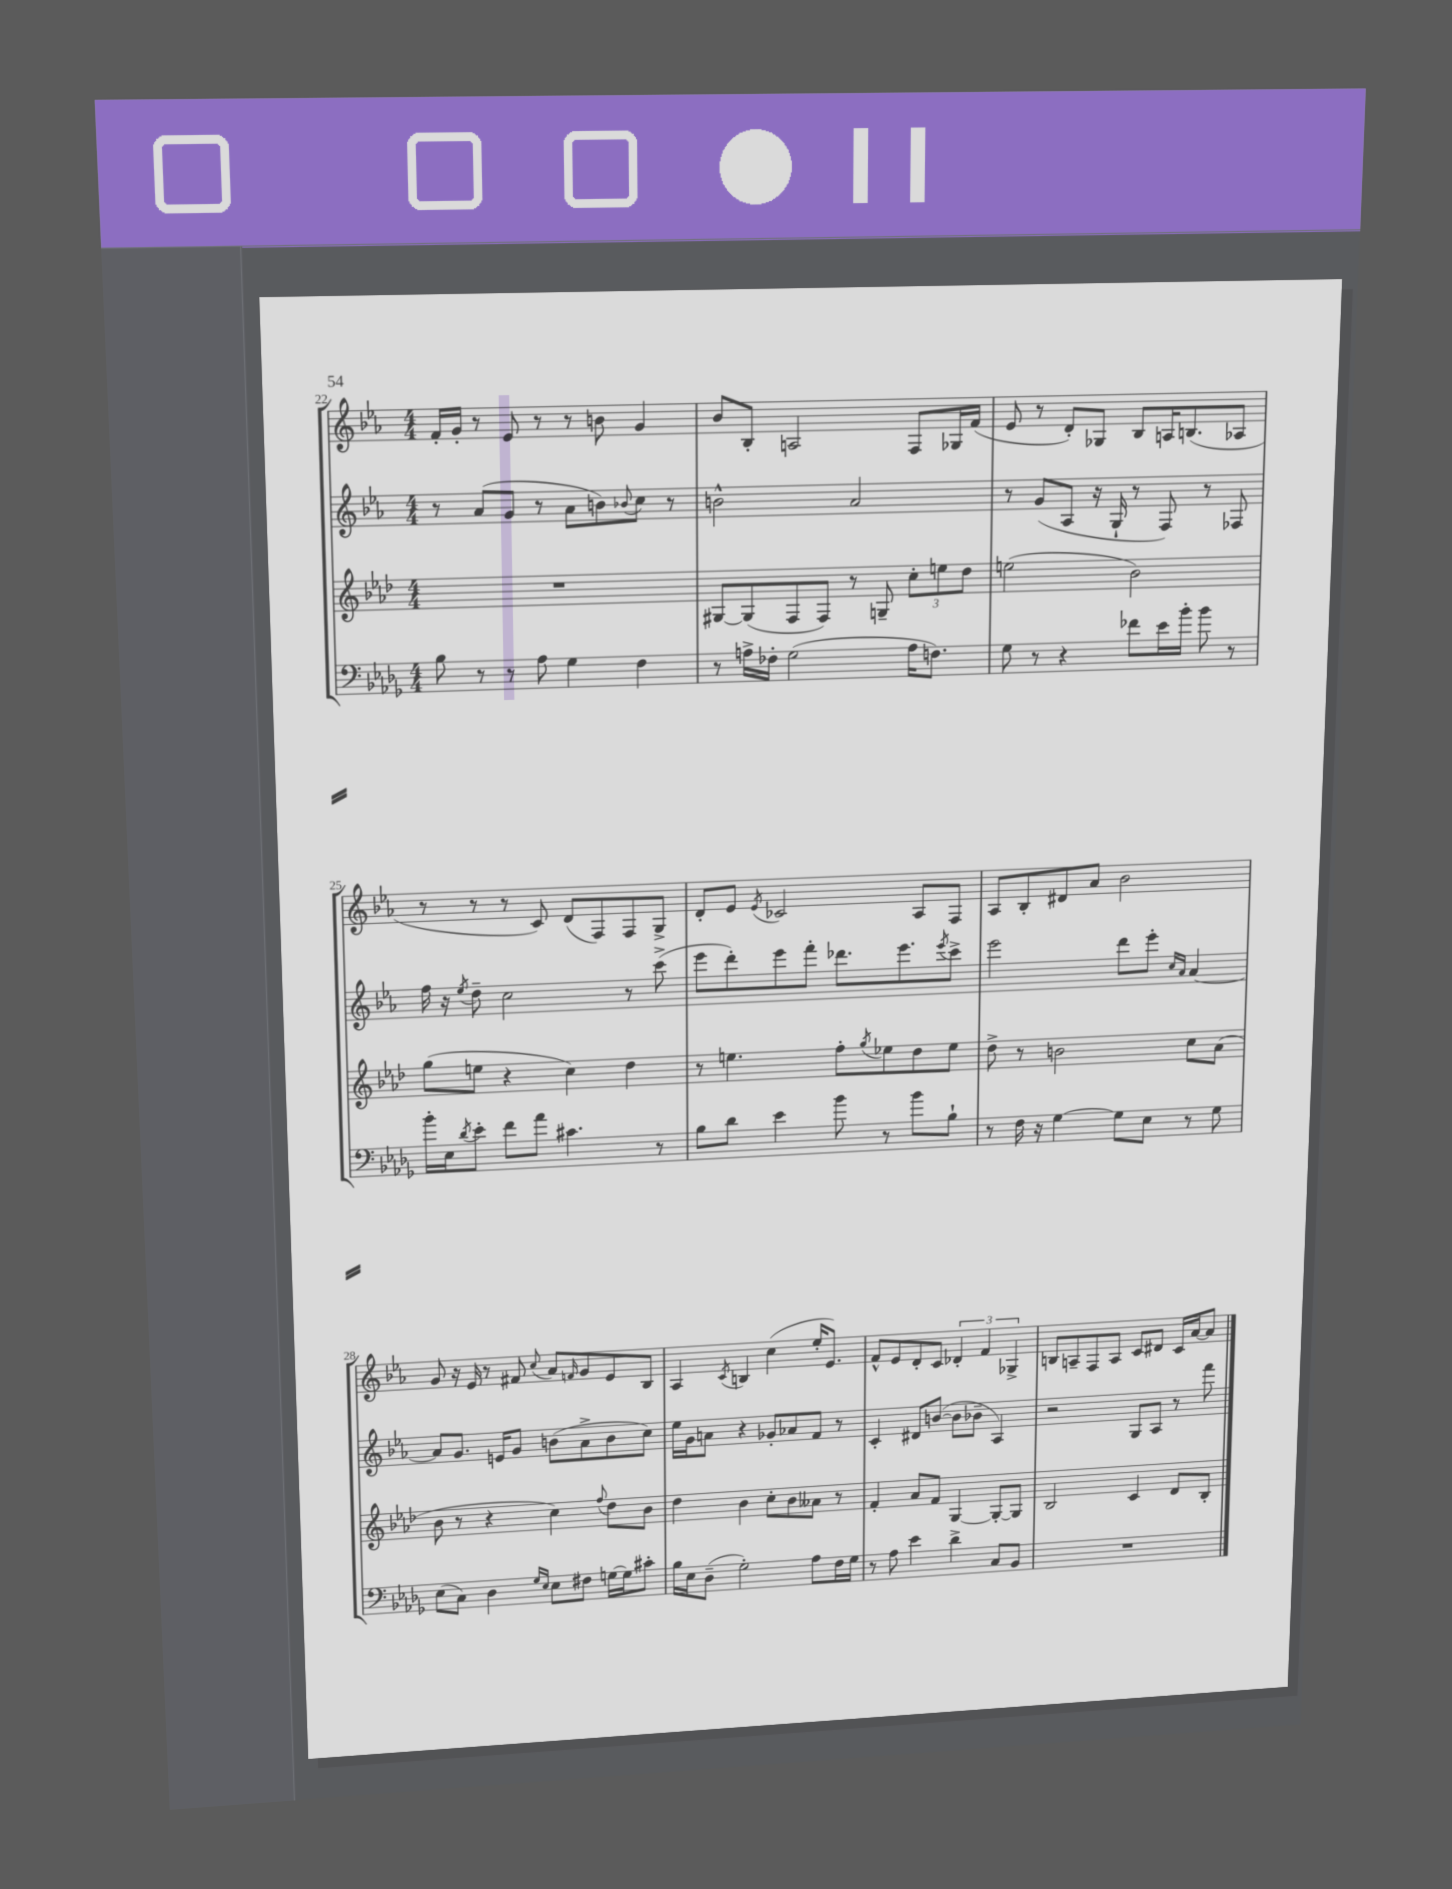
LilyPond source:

<<
\new StaffGroup <<
\new Staff = "s0" {
    \clef treble \key ees \major \numericTimeSignature \time 4/4
    f'16-. g'16-. r8 ees'8 r8 r8 b'8 g'4 |
    bes'8 bes8-. a2 f8 ges16 f'16( |
    ees'8 r8 d'8-.) ges8 bes8 a16 b8.( aes8 |
    r8 r8 r8 c'8) d'8( f8) f8 g8-> |
    d'8-. ees'8 \acciaccatura { ees'8 } ces'2 aes8 f8 |
    aes8 bes8-. dis'8 aes'8 bes'2 |
    g'8 r16 ees'16 r8 fis'8 \appoggiatura { c''8 } aes'8 \grace { f'16 } g'8 ees'8 bes8 |
    aes4 \acciaccatura { c'8 } b4 c''4( ees''16-. ees'8.) |
    f'8-^ ees'8 d'8-. c'8 \tuplet 3/2 { des'4-. f'4 ges4-> } |
    b8 a8-- f8 a8 c'8 dis'8 c'16 aes'16~ aes'8 \bar "|." |
}
\new Staff = "s1" {
    \clef treble \key ees \major \numericTimeSignature \time 4/4
    r8 aes'8( g'8 r8 aes'8 b'8) \appoggiatura { bes'8 } c''8 r8 |
    b'2-^ aes'2 |
    r8 g'8( aes8 r16 g16-! r8 f8) r8 fes8 |
    f''16 r16 \acciaccatura { ees''8 } d''8-- c''2 r8 c'''8->( |
    ees'''8 d'''8-.) ees'''8 f'''8-. des'''8. ees'''8. \acciaccatura { ees'''8 } c'''8-> |
    ees'''2 d'''8 ees'''8-. \grace { c''16 aes'16 } aes'4~ |
    aes'8 g'8. e'16 g'8 b'8( aes'8-> b'8 c''8) |
    ees''16 g'16 a'8 r4 ges'8-. aes'8 f'8 r8 |
    c'4-. dis'8 b'8~( b'8 bes'8-- aes4) |
    r2 g8 aes8 r8 f'''8 \bar "|." |
}
\new Staff = "s2" {
    \clef treble \key aes \major \numericTimeSignature \time 4/4
    R1 |
    gis8~ gis8( f8 f8) r8 g8-- \tuplet 3/2 { c''8-. e''8 des''8 } |
    e''2( bes'2) |
    g''8( e''8 r4 c''4) des''4 |
    r8 e''4. f''8-. \acciaccatura { g''8 } ees''8 des''8 ees''8 |
    des''8-> r8 b'2 c''8 aes'8( |
    bes'8 r8 r4 c''4) \appoggiatura { f''8 } des''8 bes'8 |
    des''4 bes'4 c''8-. bes'8 aeses'8 r8 |
    f'4-. aes'8 f'8 g4~ g8~-. g8 |
    bes2 c'4 des'8 bes8-. \bar "|." |
}
\new Staff = "s3" {
    \clef bass \key des \major \numericTimeSignature \time 4/4
    bes8 r8 r8 aes8 ges4 f4 |
    r8 a16-> fes16-. ges2( a16 f8.) |
    ges8 r8 r4 fes'8 ees'16 bes'16-. bes'8 r8 |
    bes'16-. ees16 \acciaccatura { des'8 } ees'8-. f'8 aes'8 cis'4. r8 |
    bes8 des'8 ees'4 bes'8 r8 bes'8 bes8-! |
    r8 f16 r16 ges4~ ges8 ees8 r8 ges8 |
    ees8( c8) des4 \grace { ges16 ees16 } ees8 fis8 g16~ g16 cis'8-. |
    bes16 ees16 des8--( ges2-.) aes8 f16 ges16 |
    r8 aes8 ees'4 des'4-> c8 bes,8 |
    R1 \bar "|." |
}
>>
>>
\layout { \context { \Score currentBarNumber = #22 } }
